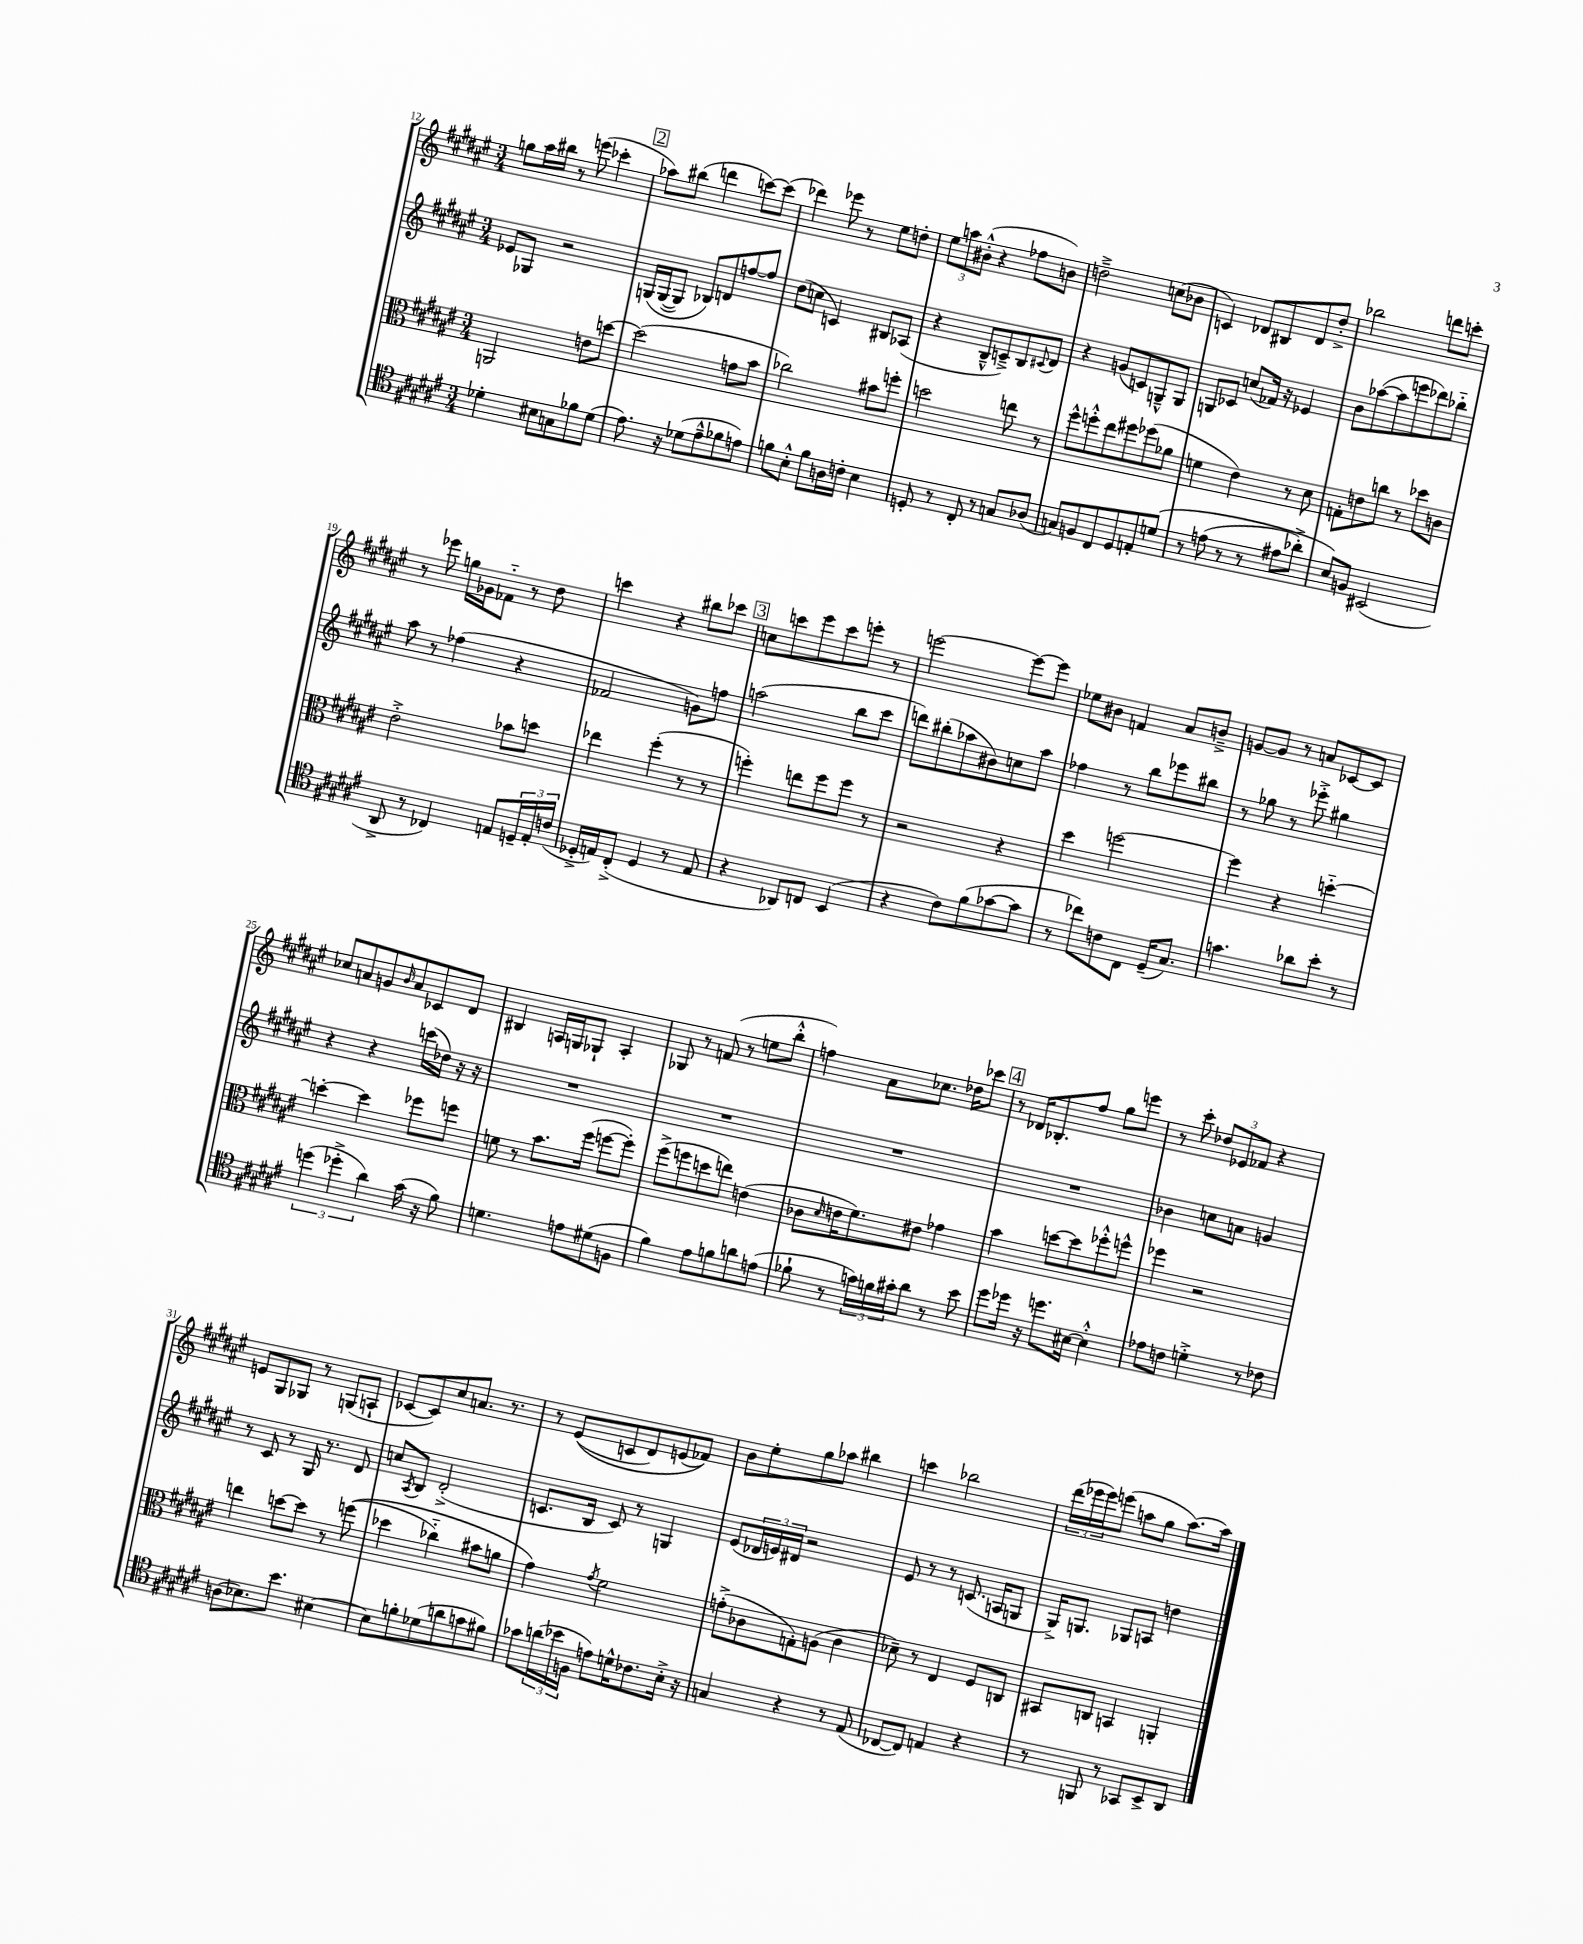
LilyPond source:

<<
\new StaffGroup <<
\new Staff = "s0" {
    \clef treble \key fis \major \numericTimeSignature \time 3/4
    g''8 ais''16 bis''16 r8 e'''8( ces'''4-. |
    \mark \markup { \box "2" } aes''8) bis''8( d'''4 c'''8~) c'''8( |
    des'''4) ees'''8 r8 eis''8 d''8-. |
    \tuplet 3/2 { eis''8 a''8 bis'8-.-^( } r4 fes''8 b'8) |
    d''2---> c''8( bes'8 |
    c'4) des'8 bis8 des'8 dis''8-.-> |
    bes''2 d'''8 c'''8-. |
    r8 ees'''8 g''16 ges'16 fes'8-_ r8 dis''8 |
    c'''4 r4 bis''8 ces'''8 |
    \mark \markup { \box "3" } c''8 c'''8 eis'''8 c'''8 e'''8-. r8 |
    e'''2~ e'''8~ e'''8 |
    ees''8 bis'8 f'4 ais'8 b'8---> |
    g'8~ g'8 r8 a'8 ces'8~ ces'8 |
    ces''8 a'8 g'8 \grace { b'16 } a'8 ces'8 dis'8 |
    bis4 a16 g16 ges8-! a4-. |
    ges8 r8 f'8( r8 e''8 b''8-.-^ |
    f''4) ais'8 ces''8. des''16 ces'''8 |
    \mark \markup { \box "4" } r8 des'16 bes8.-. fis''8 gis''8 e'''8 |
    r8 cis'''8-. \tuplet 3/2 { des''8 ees'8 fes'8 } r4 |
    e'8 gis8 ges8 r8 g8( a8-! |
    ces'8~ ces'8) cis''8 a'8. r8. |
    r8 eis'8(\( c'8 dis'8) e'8( fes'8)\) |
    b'8 eis''8-. gis''8 aes''8 bis''4 |
    c'''4 bes''2 |
    \tuplet 3/2 { dis'''16( ees'''16 ees'''16) } e'''8( a''8 gis''8 a''8.~) a''16 \bar "|." |
}
\new Staff = "s1" {
    \clef treble \key fis \major \numericTimeSignature \time 3/4
    ees'8 ges8 r2 |
    \mark \markup { \box "2" } g16\( g16~( g8) bes8\) d'8 f''8~ f''8 |
    dis''8( c''8 c'4) bis8 aes8( |
    r4 b8---^ c'8--->) b8 \appoggiatura { cis'8 } dis'8 |
    r4 g'8( c'8) g8---^ g8 |
    g8 ces'8 c''8( fes'16) r16 ees'4 |
    b'8 aes''8~( aes''8 e'''8 des'''8) bes''8-_ |
    ais''8 r8 fes''4( r4 |
    fes'2 g'8) f''8 |
    \mark \markup { \box "3" } a''2( b''8 cis'''8 |
    d'''8) bis''8-.( aes''8 bis'8) c''8 aes''8 |
    fes''4 r8 b''8 ees'''8 bis''8 |
    r8 ges''8 r8 ees'''8-.-> gis''4 |
    r4 r4 c'''16( des''16) r16 r16 |
    R2. |
    R2. |
    R2. |
    \mark \markup { \box "4" } R2. |
    bes'4 c''8 a'8 g'4 |
    r8 cis'8 r8 gis16 r8. dis'8 |
    c''8 \acciaccatura { ais8 } b8 dis'2-.->( |
    c'8. b16 c'8) r8 g4 |
    eis'8( \tuplet 3/2 { des'16 e'16) dis'16 } r2 |
    eis'8 r8 r8 c'8.( a16 g8 |
    gis16->) g8. ges8 a8 d''4 \bar "|." |
}
\new Staff = "s2" {
    \clef alto \key fis \major \numericTimeSignature \time 3/4
    a,2 e'8 d''8~ |
    \mark \markup { \box "2" } d''2( g'8 b'8 |
    ces''2) bis'8 f''8-. |
    d''2 e''8 r8 |
    fis''8-^ f''8-.-^ eis''8 fis''8 fes''8( aes'8 |
    f'4 eis'4) r8 dis'8 |
    g8-. e'8 c''8 r8 des''8 c'8 |
    eis'2-.-> bes'8 d''8 |
    ees''4 fis''4-.( r8 r8 |
    \mark \markup { \box "3" } f''4-.) e''8 f''8 f''8 r8 |
    r2 r4 |
    dis''4 f''2~ |
    f''4 r4 d''4~-_ |
    d''4~-. d''4 fes''8 f''8 |
    f'8 r8 b'8. fis''16( f''8~ f''8-.) |
    fis''8->( f''8 d''8 e''8) e'4( |
    ces'8 \grace { dis'16 } e'16 fis'8.) eis'8 ges'4 |
    \mark \markup { \box "4" } b'4 d''8~ d''8 fes''8-.-^ f''8-^ |
    fes''4 r2 |
    e''4 d''8~ d''8 r8 f''8(\( |
    des''4 ces''4-_) bis'8 a'8 |
    gis'4\) \acciaccatura { gis'8 } fis'2 |
    g'8-.->( ces'8 g8-.) a8( ces'4 |
    des'8--) r8 eis4 fis8 c8 |
    bis,8 c8 b,4 a,4-. \bar "|." |
}
\new Staff = "s3" {
    \clef tenor \key fis \major \numericTimeSignature \time 3/4
    des'4-. bis8 g8 fes'8 des'8( |
    \mark \markup { \box "2" } eis'8.) r16 des'8( eis'8---^ fes'8 e'8) |
    f'8 b8-.-^ f'8 a16 c'16-. b4 |
    d8-. r8 cis8-. r8 g8 aes8( |
    g8) f8 cis8 dis8 e8-. d'8\( |
    r8 e'8( r8 r8 eis'8 aes'8-.->) |
    b8\) f8 bis,2( |
    ais,8-> r8 ces4) e8 \tuplet 3/2 { d16-- e16-. c'16( } |
    des16-.-> e16) cis8-.->( des4 r8 e8 |
    \mark \markup { \box "3" } r4 aes,8) c8 b,4( |
    r4 cis'8) fis'8( ges'8~ ges'8 |
    r8 ces''8) c'8 cis8 dis16--( gis8.) |
    g'4. aes'8 b'8-. r8 |
    \tuplet 3/2 { d''4( des''4-.-> ais'4) } gis'16( r16 fis'8) |
    d'4. e'8 dis'8( f8 |
    fis'4) eis'8 f'8 a'8 e'8( |
    fes'8-! r8 \tuplet 3/2 { g'16) f'16 gis'16-. } ais'8 r8 b'8 |
    \mark \markup { \box "4" } dis''8 des''16 r16 d''8. bis16~ bis4-.-^ |
    ees'8 c'8 d'4-.-> r8 ces'8 |
    a8( bes8.) b'8. bis4~ |
    bis8 f'8-. des'8( a'8 g'8 fis'8) |
    ges'8 \tuplet 3/2 { a'16( bes'16 f16 } e'8) d'16-^ ces'8. b16-.-> r16 |
    g4 r4 r8 eis8( |
    ces8~ ces8) e4 r4 |
    r8 f,8 r8 ges,8 b,8-> ais,8 \bar "|." |
}
>>
>>
\layout { \context { \Score currentBarNumber = #12 } }
